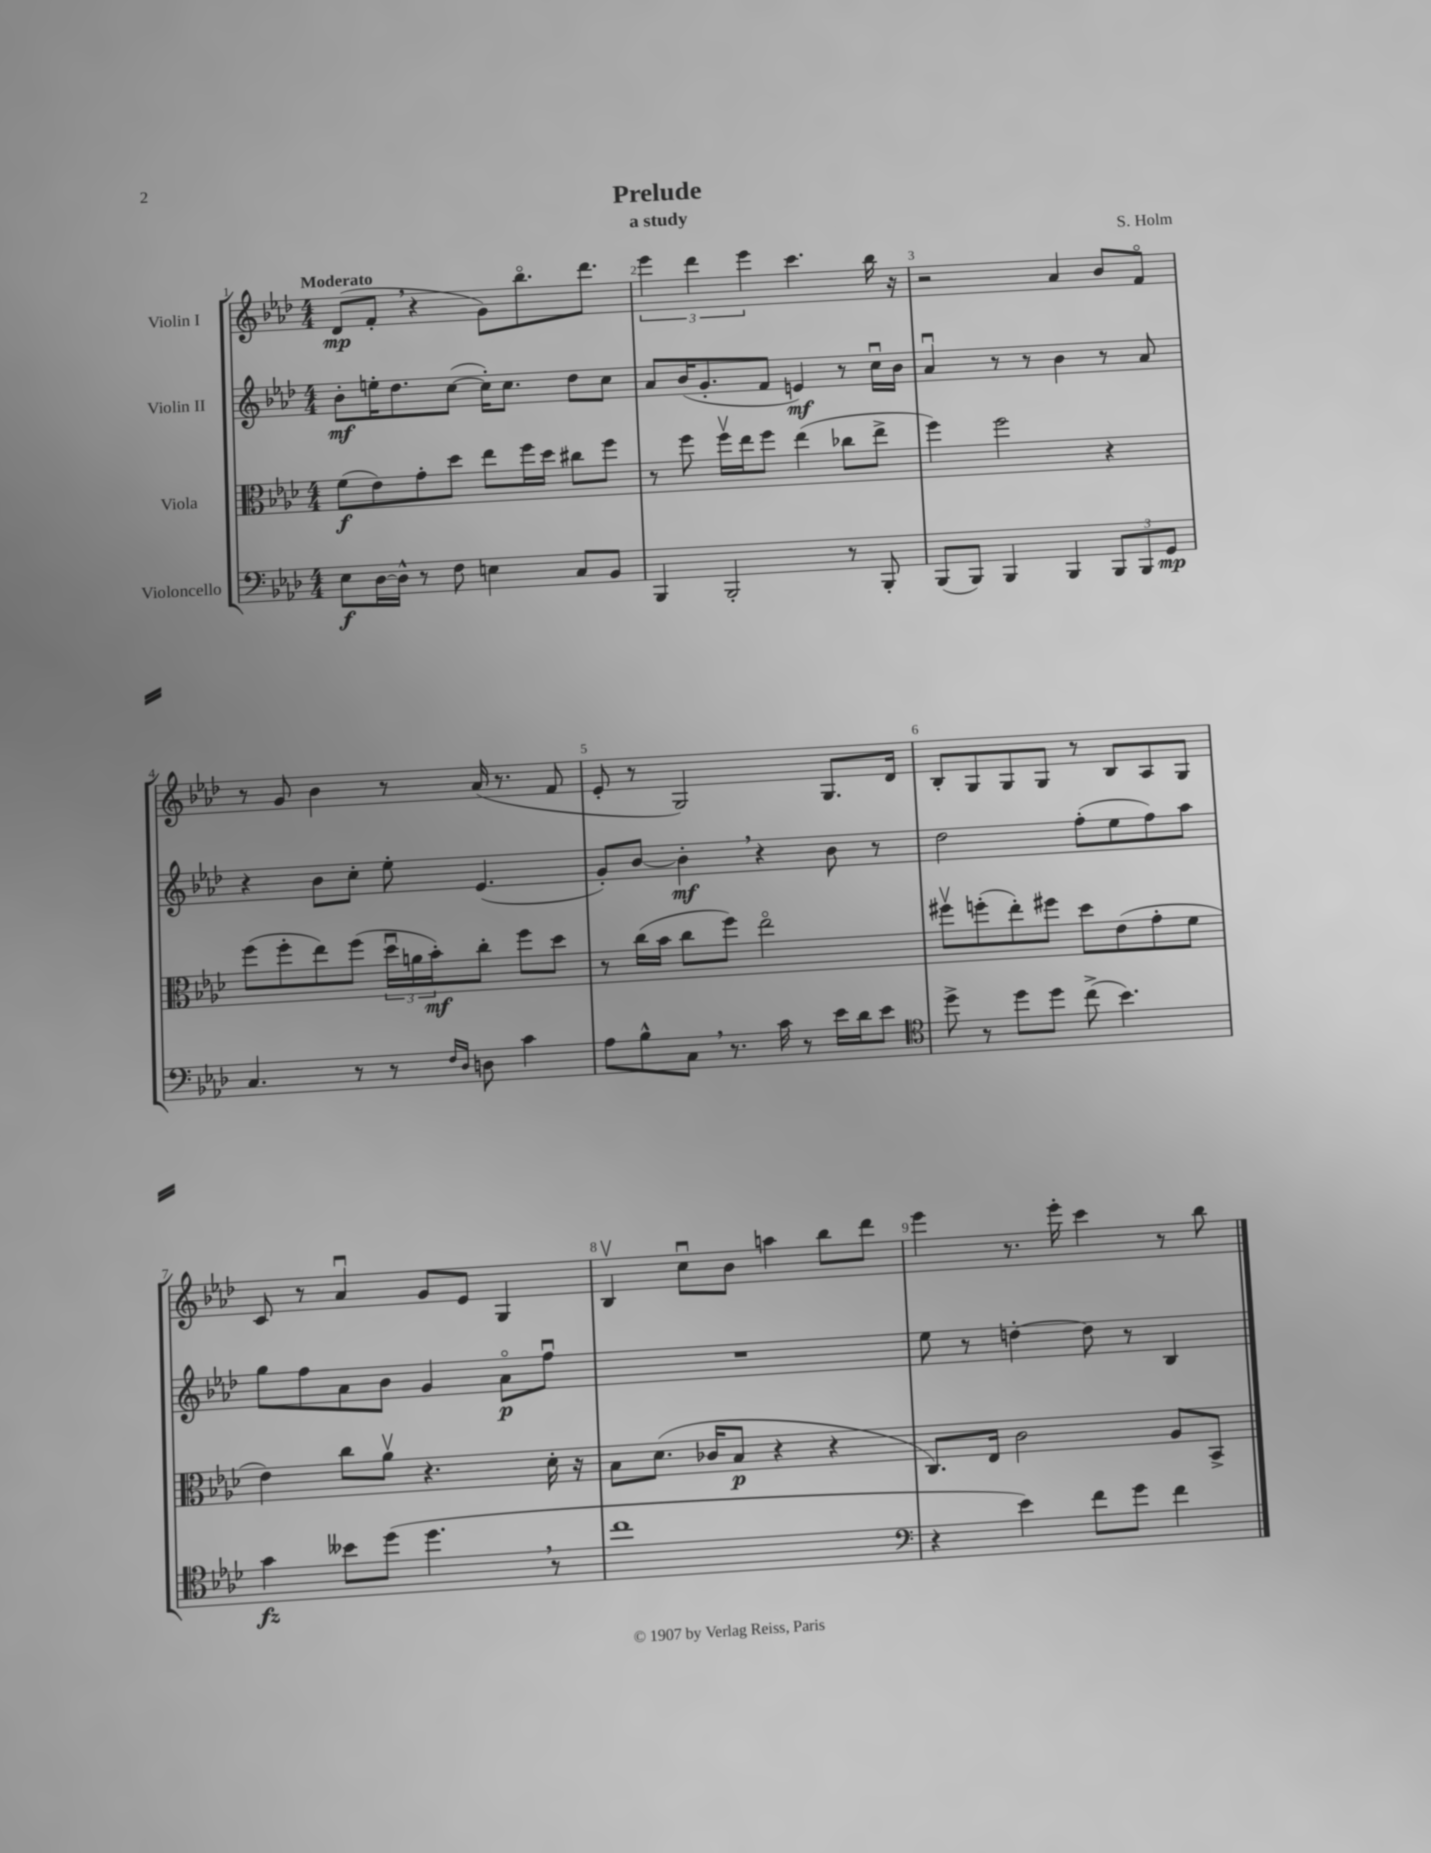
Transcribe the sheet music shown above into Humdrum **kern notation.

**kern	**kern	**kern	**kern
*staff4	*staff3	*staff2	*staff1
*clefF4	*clefC3	*clefG2	*clefG2
*k[b-e-a-d-]	*k[b-e-a-d-]	*k[b-e-a-d-]	*k[b-e-a-d-]
*M4/4	*M4/4	*M4/4	*M4/4
8E-	(8f	8b-'	(8d-
[16D-	8e-)	16ee'	8f'
16D-^^]	.	8.dd-	.
8r	8g'	.	4r
8F	8dd-	([8cc	.
4E	8ee-	16cc'])	8g)
.	.	8.cc	.
.	16ff	.	8.bb-o
.	16dd-	.	.
8C	8cc#	8dd-	.
.	.	.	8.ddd-
8BB-	8ff	8cc	.
=	=	=	=
4BBB-	8r	8a-	6eee-
.	8ff	(16b-	.
.	.	.	6ddd-
.	.	8.g'	.
2BBB-'	16ffv	.	.
.	16ee-	.	.
.	.	.	6eee-
.	8ff	8f	.
.	(4ee-	4e)	4.ccc
8r	8cc-	8r	.
8BBB-'	8ee-^	16ccu	16bb-
.	.	16b-	16r
=	=	=	=
(8BBB-	4ff)	4a-u	2r
8BBB-)	.	.	.
4BBB-	2ff	8r	.
.	.	8r	.
4BBB-	.	4b-	4a-
12BBB-	4r	8r	8b-
12BBB-	.	.	.
.	.	8a-	8fo
12GG	.	.	.
=	=	=	=
4.C	(8ff	4r	8r
.	8ff'	.	8g
.	8ee-)	8b-	4b-
8r	(8ff	8cc'	.
8r	24dd-u	8ee-'	8r
.	24a	.	.
.	24b-')	.	.
16qqF	.	.	.
16qqD-	.	.	.
8D	8cc'	(4.e-	(16a-
.	.	.	8.r
4c	8ff	.	.
.	8dd-	.	8f
=	=	=	=
8A-	8r	8g')	8e-'
8B-^^	(16cc	[8b-	8r
.	16b-	.	.
8C	8cc	4b-']	2G)
8.r	8ff)	.	.
.	2ee-o	4r	.
16c	.	.	.
8r	.	.	.
16e-	.	8b-	8.G
16d-	.	.	.
8e-	.	8r	.
.	.	.	16d-
=	=	=	=
*clefC4	*	*	*
8dd-^	8ff#v	2dd-	8B-'
8r	(8ff'	.	8G
8dd-	8ee-')	.	8G
8dd-	8ff#	.	8G
(8cc^	8dd-	(8ff'	8r
4.b-)	(8e-	8ee-	8B-
.	8g'	8ff)	8A-
.	8f	8aa-	8G
=	=	=	=
4g	4e-)	8gg	8c
.	.	8ff	8r
8b--	8cc	8a-	4a-u
(8dd-	8a-v	8b-	.
4.dd-	4.r	4g	8g
.	.	.	8e-
.	.	8a-o	4G
8r	16d-'	8ffu	.
.	16r	.	.
=	=	=	=
1cc	8B-	1r	4B-v
.	(8.d-	.	.
.	.	.	8ccu
.	16c-	.	.
.	8B-	.	8b-
.	4r	.	4aa
.	4r	.	8bb-
.	.	.	8ddd-
=	=	=	=
*clefF4	*	*	*
4r	8.C)	8ee-	4eee-
.	.	8r	.
.	16E-	.	.
4e-)	2c	[4dd'	8.r
.	.	.	16eee-'
8f	.	8dd]	4ccc
8g	.	8r	.
4f	8A-	4B-	8r
.	8BB-^	.	8bb-
==	==	==	==
*-	*-	*-	*-
